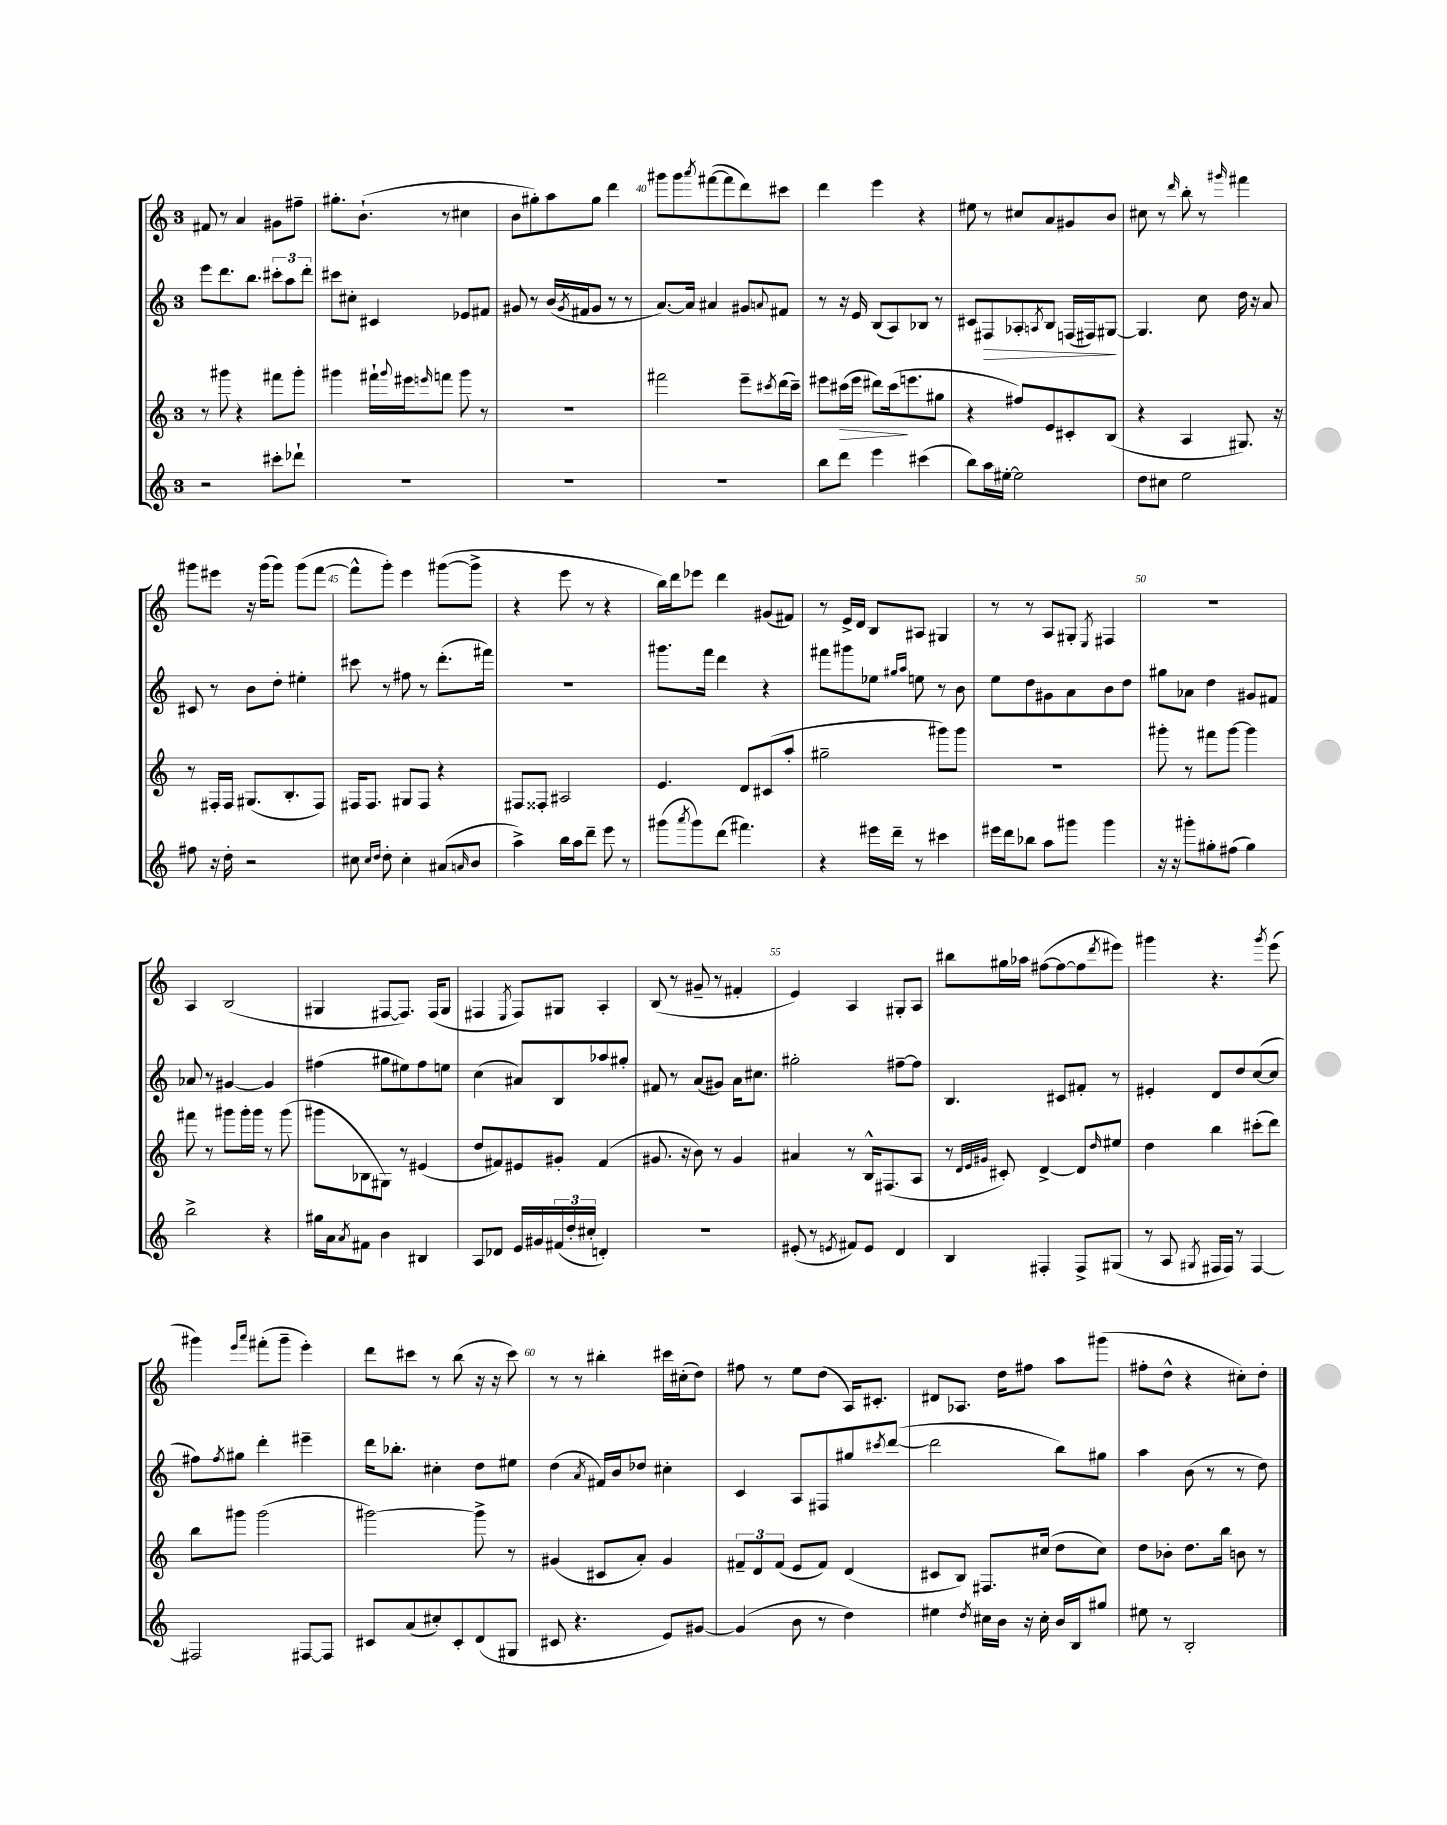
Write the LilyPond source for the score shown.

<<
\new StaffGroup <<
\new Staff = "s0" {
    \clef treble \key c \major \once \override Staff.TimeSignature.style = #'single-digit \time 3/4
    fis'8 r8 a'4 gis'8 fis''8-- |
    gis''8.-. b'8.-!( r8 cis''4 |
    b'8 gis''8-.) a''8 gis''8 d'''4 |
    gis'''8 gis'''8 \acciaccatura { a'''8 } fis'''8~( fis'''8 d'''8) cis'''8 |
    d'''4 e'''4 r4 |
    eis''8 r8 cis''8 a'8 gis'8 b'8 |
    cis''8 r8 \grace { d'''16 } b''8-. r8 \grace { gis'''16 } fis'''4 |
    gis'''8 eis'''8 r16 gis'''16( gis'''8) gis'''8( f'''8~ |
    f'''8-^ g'''8-.) e'''4 gis'''8~( gis'''8-> |
    r4 e'''8 r8 r4 |
    b''16) d'''16 ees'''8 d'''4 gis'8( fis'8) |
    r8 e'16-> d'16 b8 ais8 gis4 |
    r8 r8 a8 gis8-. \acciaccatura { e8 } fis4 |
    R2. |
    a4 b2( |
    gis4 fis8~ fis8.) fis16( gis8 |
    fis4 \acciaccatura { e8 } fis8) gis8 a4-. |
    b8( r8 gis'8-- r8 fis'4-. |
    e'4) a4 gis8-. a8 |
    bis''8 gis''16 aes''16 fis''8~( fis''8~ fis''8 \acciaccatura { d'''8 } eis'''8) |
    gis'''4 r4. \acciaccatura { gis'''8 } e'''8( |
    gis'''4) \grace { e'''16 a'''16 } fis'''8-.( gis'''8-- e'''4-.) |
    d'''8 cis'''8 r8 b''8( r16 r16 cis'''8) |
    r8 r8 bis''4-. cis'''16 cis''16-.( d''8) |
    fis''8 r8 e''8 d''8( a16) cis'8.-. |
    dis'8 aes8. d''16 fis''8 a''8 gis'''8( |
    fis''8-. d''8-^ r4 cis''8-.) d''8-. \bar "|." |
}
\new Staff = "s1" {
    \clef treble \key c \major \once \override Staff.TimeSignature.style = #'single-digit \time 3/4
    e'''8 d'''8. b''8. \tuplet 3/2 { cis'''8-. a''8 d'''8-. } |
    cis'''8 cis''8-. cis'4 ees'8 fis'8 |
    gis'8 r8 b'16( \acciaccatura { gis'8 } fis'16 gis'8 r8 r8 |
    a'8.~) a'16 ais'4 gis'8 \appoggiatura { a'8 } fis'8 |
    r8 r16 e'16 b8( a8) bes8 r8 |
    cis'8 fis8\> aes8-. \acciaccatura { a8 } b8 f16( fis16) gis8~\! |
    gis4. c''8 d''16 r16 a'8 |
    cis'8 r8 b'8 d''8-. eis''4-. |
    cis'''8 r8 fis''8 r8 d'''8.-.( fis'''16) |
    R2. |
    gis'''8. f'''16 d'''4 r4 |
    fis'''8 gis'''8 ees''8 \grace { gis''16 a''16 } e''8 r8 b'8 |
    e''8 d''8 gis'8 a'8 b'8 d''8 |
    gis''8 aes'8 d''4 gis'8 fis'8 |
    aes'8 r8 gis'4~ gis'4 |
    fis''4( gis''8 eis''8) fis''8 e''8 |
    c''4( ais'8) b8 aes''8 gis''8-. |
    fis'8 r8 a'8( gis'8) a'16 cis''8. |
    gis''2-. fis''8~-- fis''8 |
    b4. cis'8 fis'8-. r8 |
    eis'4-. d'8 d''8 c''8~( c''8 |
    fis''8) \acciaccatura { fis''8 } gis''8 d'''4-. eis'''4-- |
    d'''16 bes''8.-. cis''4-. d''8 eis''8 |
    d''4( \acciaccatura { a'8 } fis'16) b'16 des''8 cis''4-. |
    c'4 a8 fis8 gis''8 \acciaccatura { cis'''8 } d'''8~( |
    d'''2 b''8) gis''8 |
    a''4 b'8( r8 r8 d''8) \bar "|." |
}
\new Staff = "s2" {
    \clef treble \key c \major \once \override Staff.TimeSignature.style = #'single-digit \time 3/4
    r8 gis'''8 r4 fis'''8 gis'''8-. |
    gis'''4 fis'''16-! \appoggiatura { gis'''8 } eis'''16 \grace { e'''16 } f'''8 gis'''8 r8 |
    R2. |
    fis'''2 e'''8-- \acciaccatura { cis'''8 } d'''16( cis'''16--) |
    eis'''8 cis'''16\>( eis'''16 dis'''8) cis'''16\!( e'''8. gis''8 |
    r4 fis''8) e'8 cis'8-. b8( |
    r4 a4 gis8.) r16 |
    r8 fis16-. fis16 gis8.( b8.-. fis8) |
    fis16 fis8. gis8 fis8 r4 |
    fis8 fisis8-. ais2 |
    e'4. d'8 cis'8( a''8-. |
    gis''2-- gis'''8) gis'''8 |
    R2. |
    gis'''8-. r8 fis'''8 gis'''8~ gis'''4 |
    fis'''8 r8 gis'''8 gis'''16-. gis'''16 r8 gis'''8( |
    gis'''8 bes8 gis8) r8 eis'4( |
    d''8 fis'8) eis'8 gis'8-. fis'4( |
    gis'8. r16 b'8) r8 gis'4 |
    ais'4 r8 b16-^ fis8.( a8 |
    r8 \grace { d'32 e'32 gis'32 } cis'8-.) d'4~-> d'8 \grace { d''16 } eis''8 |
    d''4 b''4 cis'''8-.( d'''8) |
    b''8 gis'''8 gis'''2( |
    gis'''2~) gis'''8-> r8 |
    gis'4( cis'8 a'8-.) gis'4 |
    \tuplet 3/2 { fis'8-- d'8 fis'8( } e'8 fis'8) d'4( |
    cis'8 b8) fis8. cis''16( d''8 cis''8) |
    d''8 bes'8-. d''8. b''16 b'8 r8 \bar "|." |
}
\new Staff = "s3" {
    \clef treble \key c \major \once \override Staff.TimeSignature.style = #'single-digit \time 3/4
    r2 cis'''8-. des'''8-! |
    R2. |
    R2. |
    R2. |
    b''8 d'''8 e'''4 cis'''4( |
    b''8) a''16 eis''16~-. eis''2 |
    d''8 cis''8 e''2 |
    fis''8 r16 d''16-. r2 |
    cis''8 \grace { cis''16 d''16 } d''8-. cis''4-. ais'8( \grace { a'16 } b'8 |
    a''4->) b''16 a''16 d'''8-- e'''8 r8 |
    gis'''8( \acciaccatura { a'''8 } gis'''8) d'''8( fis'''4.) |
    r4 eis'''16 d'''16-- r8 cis'''4 |
    eis'''16 d'''16 bes''8 a''8 gis'''8 gis'''4 |
    r16 r16 gis'''8-. gis''8-. fis''8( gis''4) |
    b''2-> r4 |
    gis''16 a'16 \acciaccatura { a'8 } fis'8 b'4 bis4 |
    a8 des'8 e'16 gis'16 \tuplet 3/2 { fis'16( d''16-. cis''16-. } d'4-.) |
    R2. |
    eis'8-.( r8 \acciaccatura { e'8 } fis'8) e'8 d'4 |
    b4 fis4-. fis8-> gis8( |
    r8 a8 \acciaccatura { gis8 } fis16 fis16) r8 fis4~ |
    fis2 fis8~ fis8 |
    cis'8 a'8( cis''8-.) cis'8-. d'8( gis8 |
    cis'8 r4. e'8) gis'8~ |
    gis'4( b'8 r8 d''4) |
    eis''4 \acciaccatura { d''8 } cis''16 b'16 r16 cis''16-. b'16 b16 gis''8 |
    eis''8 r8 b2-. \bar "|." |
}
>>
>>
\layout { \context { \Score currentBarNumber = #37 \override BarNumber.break-visibility = ##(#f #t #t) barNumberVisibility = #(every-nth-bar-number-visible 5) } }
